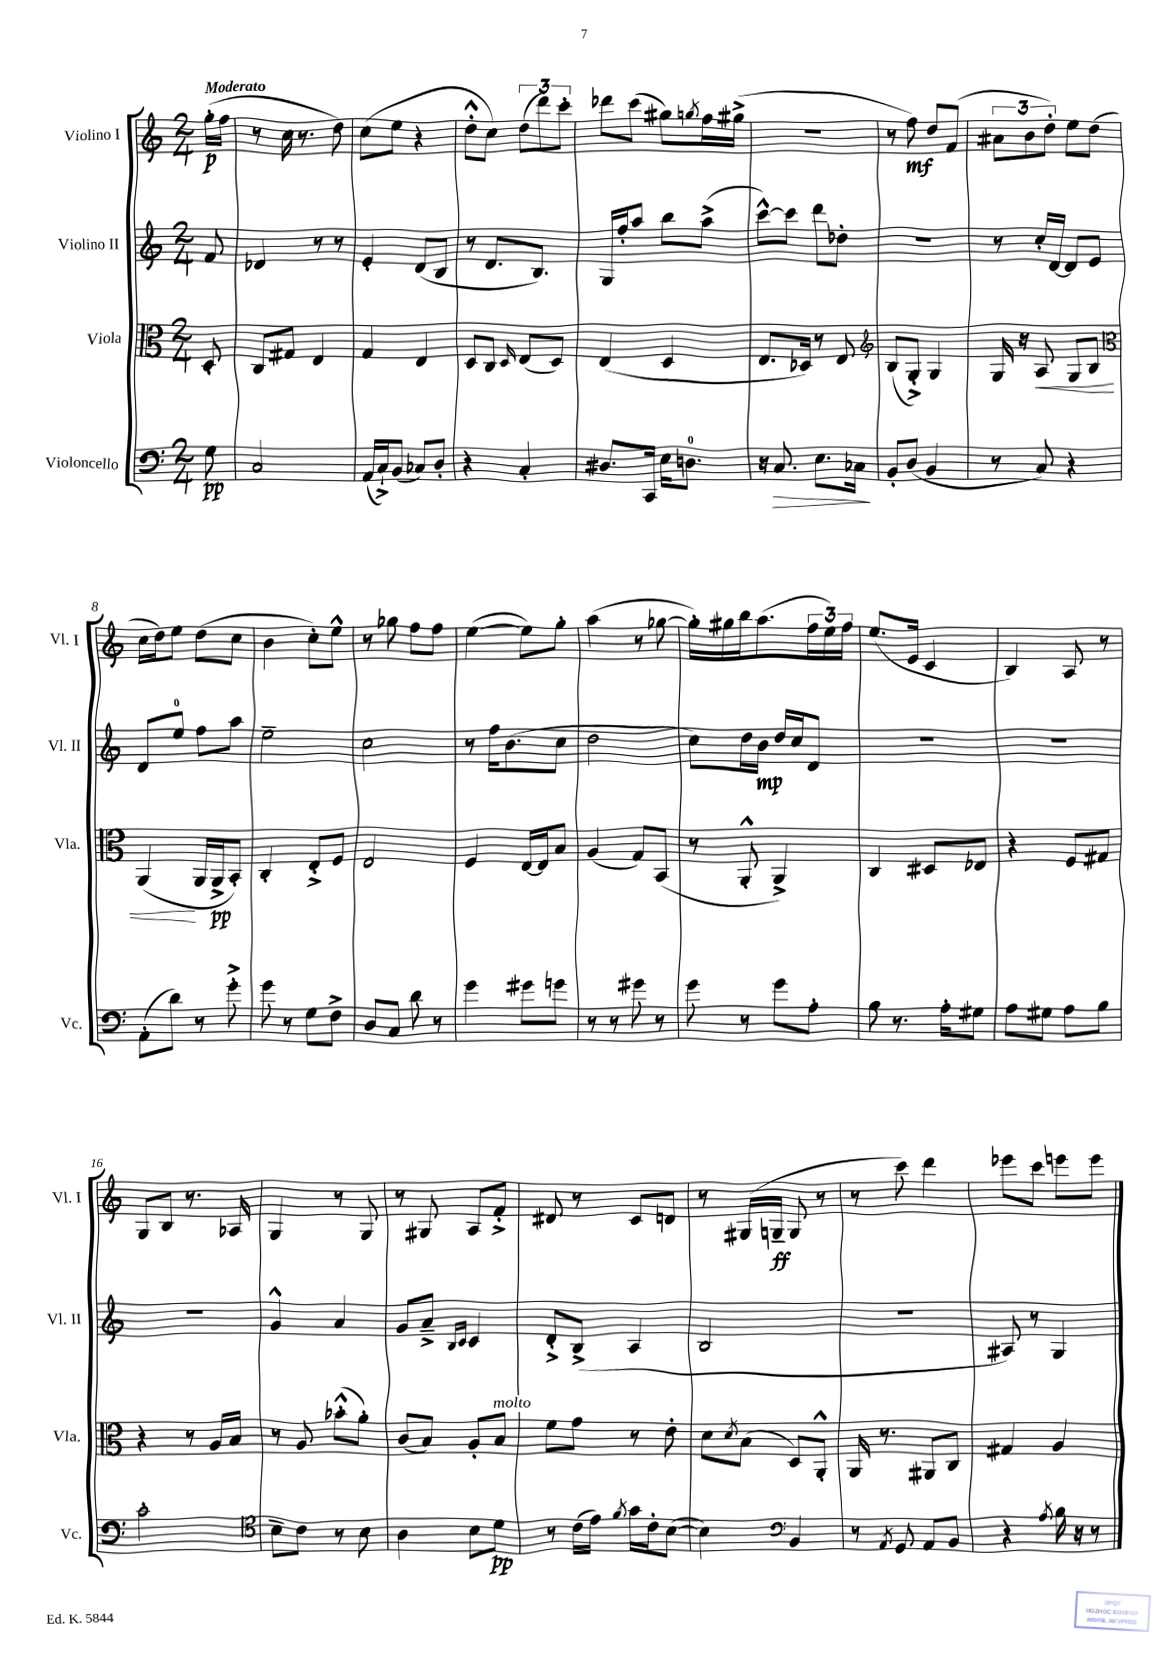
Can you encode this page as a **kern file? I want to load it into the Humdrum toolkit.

**kern	**dynam	**kern	**dynam	**kern	**dynam	**kern	**dynam
*part4	*part4	*part3	*part3	*part2	*part2	*part1	*part1
*staff4	*staff4	*staff3	*staff3	*staff2	*staff2	*staff1	*staff1
*I"Violoncello	*	*I"Viola	*	*I"Violino II	*	*I"Violino I	*
*I'Vc.	*	*I'Vla.	*	*I'Vl. II	*	*I'Vl. I	*
*clefF4	*	*clefC3	*	*clefG2	*	*clefG2	*
*k[]	*	*k[]	*	*k[]	*	*k[]	*
*M2/4	*	*M2/4	*	*M2/4	*	*M2/4	*
=	=	=	=	=	=	=	=
!	!	!	!	!	!	!LO:TX:a:B:t=Moderato	!
8G\	pp	8D'/	.	8f/	.	(16gg'\LL	p
.	.	.	.	.	.	16ff\JJ	.
=1	=1	=1	=1	=1	=1	=1	=1
2C/	.	8C/L	.	4d-X/	.	8r	.
.	.	8G#X/J	.	.	.	16cc\	.
.	.	.	.	.	.	8.r	.
.	.	4E/	.	8r	.	.	.
.	.	.	.	8r	.	8dd\)	.
=2	=2	=2	=2	=2	=2	=2	=2
(16AA/LL	.	4G/	.	4e'/	.	(8cc\L	.
16C`^/J)	.	.	.	.	.	.	.
(8BB/J	.	.	.	.	.	8ee\J	.
8C-X/L)	.	4E/	.	(8d/L	.	4r	.
8D'/J	.	.	.	8B/J	.	.	.
=3	=3	=3	=3	=3	=3	=3	=3
4r	.	8D/L	.	8r	.	8dd'^^\L	.
.	.	8C/J	.	8.d/L	.	8cc\J)	.
.	.	16qqD/	.	.	.	.	.
4C'/	.	(8E/L	.	.	.	(12dd\L	.
.	.	.	.	8.B/J)	.	.	.
.	.	.	.	.	.	12ddd\)	.
.	.	8D/J)	.	.	.	.	.
.	.	.	.	.	.	12ccc'\J	.
=4	=4	=4	=4	=4	=4	=4	=4
8.D#X/L	.	(4E/	.	16G/LL	.	8ddd-X\L	.
.	.	.	.	16ff'/J	.	.	.
.	.	.	.	8aa/J	.	(8ccc\J	.
16CC/Jk	.	.	.	.	.	.	.
16E\KL	.	4D/	.	8bb\L	.	8gg#X\L)	.
8.Dn\J	.	.	.	.	.	.	.
.	.	.	.	.	.	8qggn/	.
.	.	.	.	(8aa^\J	.	16ff\L	.
.	.	.	.	.	.	(16gg#X^\JJ	.
=5	=5	=5	=5	=5	=5	=5	=5
16r	.	8.E/L	.	[8ccc^^\L)	.	2r	.
!	!LO:HP:b	!	!	!	!	!	!
8.C/	>	.	.	.	.	.	.
.	.	.	.	8ccc\J]	.	.	.
.	.	16D-X/Jk)	.	.	.	.	.
8.E\L	.	8r	.	8ddd\L	.	.	.
.	.	8E/	.	8dd-X'\J	.	.	.
16C-X\Jk	.	.	.	.	.	.	.
.	]	.	.	.	.	.	.
=6	=6	=6	=6	=6	=6	=6	=6
*	*	*clefG2	*	*	*	*	*
8BB'/L	.	(8B/L	.	2r	.	8r	.
(8D/J	.	8G'^/J)	.	.	.	8ff\)	mf
4BB/	.	4G/	.	.	.	8dd/L	.
.	.	.	.	.	.	(8f/J	.
=7	=7	=7	=7	=7	=7	=7	=7
8r	.	16G/	.	8r	.	12a#X\L	.
.	.	16r	.	.	.	.	.
.	.	.	.	.	.	12b\	.
!	!	!	!LO:HP:b	!	!	!	!
8C/)	.	8A/	<	16cc'/LL	.	.	.
.	.	.	.	.	.	12dd'\J)	.
.	.	.	.	[16d/JJ	.	.	.
4r	.	8G/L	.	8d/L]	.	8ee\L	.
.	.	8B/J	.	8e/J	.	(8dd\J	.
!!LO:LB:g=z
=8	=8	=8	=8	=8	=8	=8	=8
*	*	*clefC3	*	*	*	*	*
(8AA'\L	.	(4AA/	.	8d/L	.	16cc\LL	.
.	.	.	.	.	.	16dd\J)	.
8d\J)	.	.	.	8ee/J	.	8ee\J	.
8r	.	16AA/LL	[	8ff\L	.	(8dd\L	.
.	.	16AA^/J	pp	.	.	.	.
8g'^\	.	8BB'/J)	.	8aa\J	.	8cc\J	.
=9	=9	=9	=9	=9	=9	=9	=9
8g\	.	4C'/	.	2ee~\	.	4b\	.
8r	.	.	.	.	.	.	.
8G\L	.	8E'^/L	.	.	.	8cc'\L)	.
8F^\J	.	8F/J	.	.	.	8ee^^\J	.
=10	=10	=10	=10	=10	=10	=10	=10
8D/L	.	2E/	.	2cc\	.	8r	.
8C/J	.	.	.	.	.	8gg-X\	.
8d\	.	.	.	.	.	8ff\L	.
8r	.	.	.	.	.	8ff\J	.
=11	=11	=11	=11	=11	=11	=11	=11
4g\	.	4F/	.	8r	.	([4ee\	.
.	.	.	.	16ff\KL	.	.	.
.	.	.	.	(8.b\	.	.	.
8g#X\L	.	[16E/LL	.	.	.	8ee\L])	.
.	.	16E/J]	.	.	.	.	.
8gn\J	.	8B/J	.	8cc\J	.	8gg'\J	.
=12	=12	=12	=12	=12	=12	=12	=12
8r	.	(4A/	.	2dd\	.	(4aa\	.
8r	.	.	.	.	.	.	.
8g#X\	.	8G/L)	.	.	.	8r	.
8r	.	(8BB/J	.	.	.	[8gg-X\	.
=13	=13	=13	=13	=13	=13	=13	=13
8g\	.	8r	.	8cc\L)	.	16gg-'\LL])	.
.	.	.	.	.	.	16gg#X\	.
8r	.	8AA'^^/	.	16dd\L	.	16bb\J	.
.	.	.	.	16b\JJ	mp	(8.aa\	.
8g\L	.	4AA^/)	.	16dd/LL	.	.	.
.	.	.	.	16cc/J	.	.	.
8A'\J	.	.	.	8d/J	.	24ff\L	.
.	.	.	.	.	.	24ee\)	.
.	.	.	.	.	.	24ff\JJ	.
=14	=14	=14	=14	=14	=14	=14	=14
8B\	.	4C/	.	2r	.	(8.ee/L	.
8.r	.	.	.	.	.	.	.
.	.	.	.	.	.	16e/Jk	.
.	.	8D#X/L	.	.	.	4c/	.
16A'\KL	.	.	.	.	.	.	.
8G#X\J	.	8E-X/J	.	.	.	.	.
=15	=15	=15	=15	=15	=15	=15	=15
8A\L	.	4r	.	2r	.	4B/)	.
8G#X\J	.	.	.	.	.	.	.
8A\L	.	8F/L	.	.	.	8A/	.
8B\J	.	8G#X/J	.	.	.	8r	.
!!LO:LB:g=z
=16	=16	=16	=16	=16	=16	=16	=16
2c'\	.	4r	.	2r	.	8G/L	.
.	.	.	.	.	.	8B/J	.
.	.	8r	.	.	.	8.r	.
.	.	16A/LL	.	.	.	.	.
.	.	16B/JJ	.	.	.	16A-X/	.
=17	=17	=17	=17	=17	=17	=17	=17
*clefC4	*	*	*	*	*	*	*
8B~\L	.	8r	.	4g^^/	.	4G/	.
8c\J	.	8A/	.	.	.	.	.
8r	.	(8b-X'^^\L	.	4a/	.	8r	.
8B\	.	8a'\J)	.	.	.	8G/	.
=18	=18	=18	=18	=18	=18	=18	=18
4A\	.	(8c/L	.	8g/L	.	8r	.
.	.	8B/J)	.	8a~^/J	.	8G#X/	.
.	.	.	.	16qqB/LL	.	.	.
.	.	.	.	16qqc/JJ	.	.	.
8B\L	.	8A'/L	.	4c/	.	8A/L	.
!	!	!LO:TX:a:i:t=molto	!	!	!	!	!
8d\J	pp	8B/J	.	.	.	8f'^/J	.
=19	=19	=19	=19	=19	=19	=19	=19
8r	.	8f\L	.	8d'^/L	.	8d#X/	.
(16c\LL	.	8g\J	.	(8B^/J	.	8r	.
16e\JJ)	.	.	.	.	.	.	.
8qf/	.	.	.	.	.	.	.
16g\LL	.	8r	.	4A/	.	8c/L	.
16c'\J	.	.	.	.	.	.	.
([8B\J	.	8e'\	.	.	.	8dn/J	.
=20	=20	=20	=20	=20	=20	=20	=20
4B\])	.	8d\L	.	2B/	.	8r	.
.	.	8qd/	.	.	.	.	.
.	.	(8B\J	.	.	.	(16G#X/LL	.
.	.	.	.	.	.	16Gn~/JJ	ff
*clefF4	*	*	*	*	*	*	*
4BB/	.	8D/L)	.	.	.	8G/	.
.	.	8AA'^^/J	.	.	.	8r	.
=21	=21	=21	=21	=21	=21	=21	=21
8r	.	16AA/	.	2r	.	8r	.
.	.	8.r	.	.	.	.	.
8qAA/	.	.	.	.	.	.	.
8GG/	.	.	.	.	.	8ccc\)	.
8AA/L	.	8AA#X/L	.	.	.	4ddd\	.
8BB/J	.	8C/J	.	.	.	.	.
=22	=22	=22	=22	=22	=22	=22	=22
4r	.	4G#X/	.	8A#X/)	.	8eee-X\L	.
.	.	.	.	8r	.	8ccc\J	.
8qA/	.	.	.	.	.	.	.
16B\	.	4A/	.	4G/	.	8eeen\L	.
16r	.	.	.	.	.	.	.
8r	.	.	.	.	.	8eee\J	.
==	==	==	==	==	==	==	==
*-	*-	*-	*-	*-	*-	*-	*-
